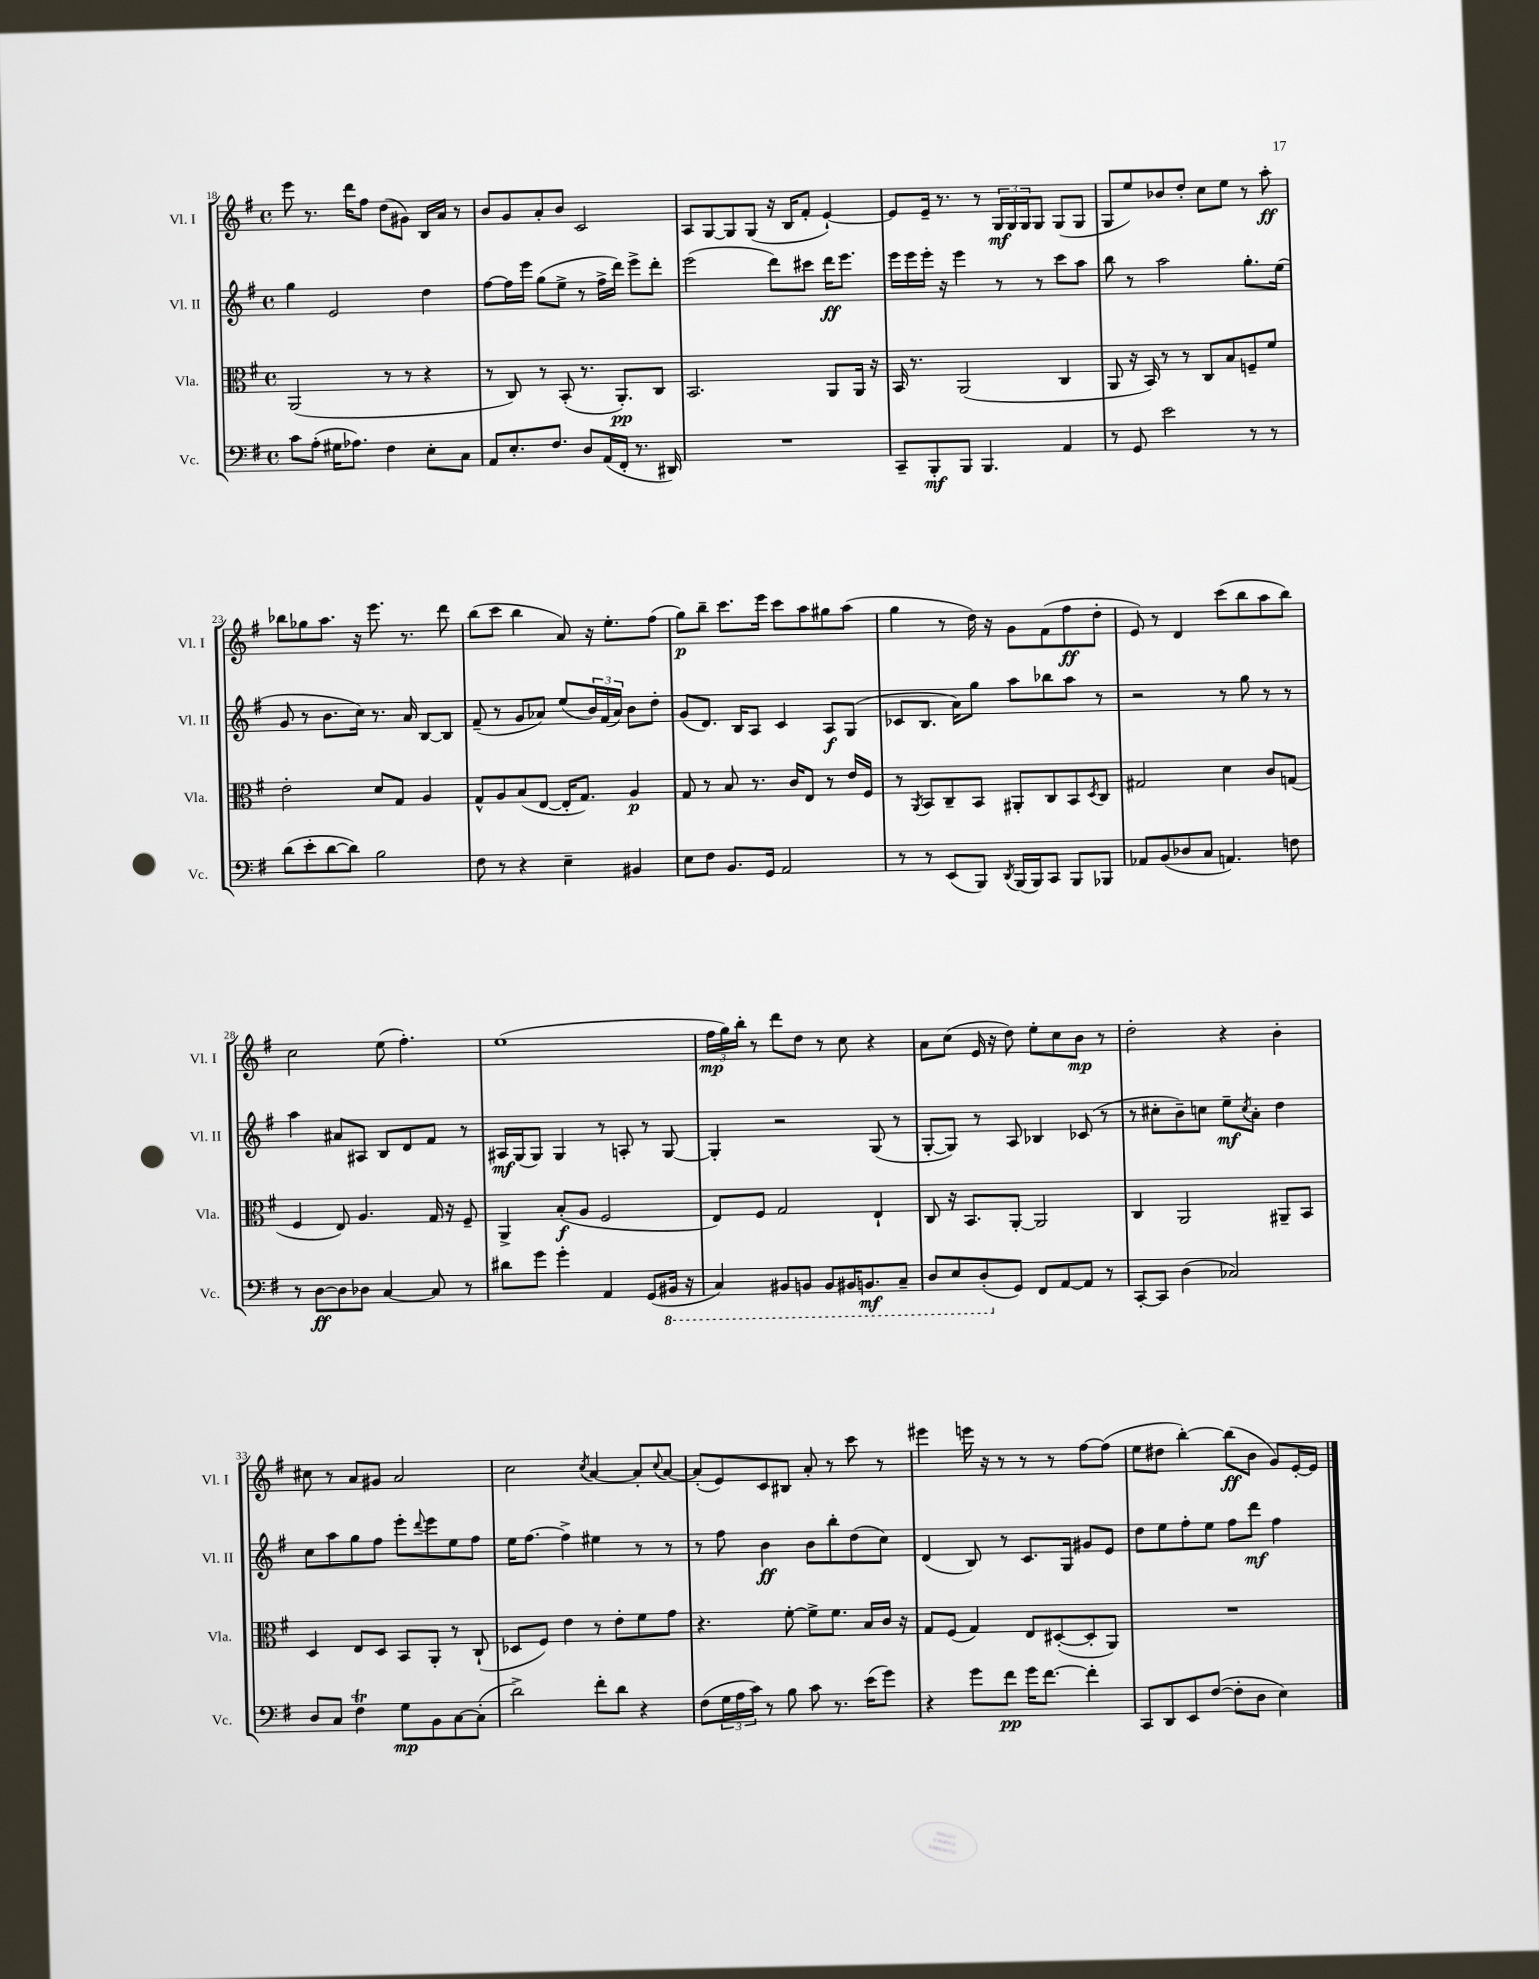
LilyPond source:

<<
\new StaffGroup <<
\new Staff = "s0" \with { instrumentName = "Vl. I" shortInstrumentName = "Vl. I" } {
    \clef treble \key g \major \defaultTimeSignature \time 4/4
    e'''8 r8. d'''16 fis''8 d''8( gis'8) b16 a'16 r8 |
    b'8 g'8 a'8-. b'8 c'2 |
    a8 g8~ g8 g8( r16 b16 fis'8-. e'4~-!) |
    e'8 e'16-- r8. r8 \tuplet 3/2 { g16\mf g16 g16 } g8 g8( g8 |
    g8 e''8) bes'8 d''8-. c''8 e''8 r8 a''8-.\ff |
    bes''8 ges''8 a''8. r16 e'''8. r8. d'''8 |
    b''8( c'''8 b''4 a'8) r16 e''8.-. fis''8( |
    g''8\p) b''8-- c'''8. e'''16 c'''8 a''8 gis''8 a''8( |
    g''4 r8 d''16) r16 g'8 fis'8( fis''8\ff d''8-. |
    e'8) r8 d'4 c'''8( b''8 a''8 b''8) |
    c''2 e''8( fis''4.-.) |
    e''1( |
    \tuplet 3/2 { fis''16\mp g''16) b''16-. } r8 d'''8 d''8 r8 c''8 r4 |
    a'8 c''8( e'16 r16 d''8) e''8-. c''8 b'8\mp r8 |
    d''2-. r4 b'4-. |
    cis''8 r8 a'8 gis'8 a'2 |
    c''2 \acciaccatura { c''8 } a'4~ a'8-. \appoggiatura { c''8 } a'8~ |
    a'8-.( e'8) c'8 bis8 a'8-. r8 c'''8 r8 |
    eis'''4 e'''16 r16 r8 r8 r8 fis''8~ fis''8( |
    e''8 dis''8 b''4~-.) b''8\ff( b'8 g'8) e'16~-. e'16 \bar "|." |
}
\new Staff = "s1" \with { instrumentName = "Vl. II" shortInstrumentName = "Vl. II" } {
    \clef treble \key g \major \defaultTimeSignature \time 4/4
    g''4 e'2 d''4 |
    fis''8~ fis''16 e'''16 g''8( e''8-> r8 fis''16-> d'''16) e'''8-> d'''8-. |
    e'''2( d'''8) cis'''8 d'''16\ff e'''8. |
    e'''16 e'''16 e'''16-. r16 e'''4 r8 r8 c'''8 a''8 |
    b''8 r8 a''2 g''8.-. e''16( |
    g'8 r8 b'8. c''16) r8. a'16 b8~ b8 |
    fis'8--( r8 g'8 aes'8) e''8( \tuplet 3/2 { b'16) fis'16( aes'16) } b'8 d''8-. |
    g'8( d'8.) b16 a8 c'4 a8\f g8( |
    ces'8 b8. a'16) g''8 a''8 bes''8 a''8 r8 |
    r2 r8 g''8 r8 r8 |
    a''4 ais'8 ais8 b8 d'8 fis'8 r8 |
    ais16\mf g16( g8) g4 r8 a8-. r8 g8~ |
    g4-. r2 g8( r8 |
    g8~-. g8) r8 a8 bes4 ces'8( r8 |
    r8 cis''8-. b'8--) c''8 e''8--\mf \acciaccatura { c''8 } a'8-. d''4 |
    c''8 a''8 g''8 fis''8 e'''8-. \appoggiatura { d'''8 } e'''8 e''8 fis''8 |
    e''16 fis''8.~ fis''4-> eis''4 r8 r8 |
    r8 fis''8 b'4\ff b'8 b''8-. d''8( c''8) |
    d'4( b8) r8 c'8. g16 gis'8 e'8 |
    d''8 e''8 fis''8-. e''8 fis''8 d'''8\mf fis''4 \bar "|." |
}
\new Staff = "s2" \with { instrumentName = "Vla." shortInstrumentName = "Vla." } {
    \clef alto \key g \major \defaultTimeSignature \time 4/4
    a,2( r8 r8 r4 |
    r8 c8) r8 b,8-.( r8. a,8.-.\pp) c8 |
    b,2. a,8 a,16 r16 |
    b,16 r8. a,2( c4 |
    a,8 r16 b,16) r8 r8 c8 b8 f8-- fis'8 |
    e'2-. d'8 g8 a4 |
    g8-^ a8 b8( e8~ e16-. g8.) a4\p |
    g8 r8 b8 r8. c'16 e8 r8 e'16 fis16 |
    r8 \acciaccatura { a,8 } b,8 c8-- b,8 ais,8-. c8 b,8 \acciaccatura { d8 } c8 |
    gis2 d'4 c'8 g8( |
    fis4 e8) a4. g16 r16 fis8-- |
    a,4-> b8-.\f( a8 fis2 |
    e8) fis8 g2 e4-! |
    c8 r16 b,8. a,8~-. a,2 |
    c4 a,2 ais,8-- b,8 |
    d4 e8 d8 b,8 a,8-. r8 c8-!( |
    des8 fis8) e'4 r8 e'8-. fis'8 g'8 |
    r4. fis'8~-. fis'8-> fis'8. b16 c'16 r16 |
    g8 fis8( g4) e8 dis8~-.( dis8-. a,8) |
    R1 \bar "|." |
}
\new Staff = "s3" \with { instrumentName = "Vc." shortInstrumentName = "Vc." } {
    \clef bass \key g \major \defaultTimeSignature \time 4/4
    c'8 a8-.( gis16 aes8.) fis4 e8-. c8 |
    a,8 e8.-. fis8. d8 a,16( fis,16-. r8. dis,16) |
    R1 |
    c,8-- b,,8-.\mf b,,8 b,,4. a,4 |
    r8 g,8 e'2 r8 r8 |
    d'8( e'8-. d'8~ d'8) b2 |
    fis8 r8 r4 e4-- bis,4 |
    e8 fis8 b,8. g,16 a,2 |
    r8 r8 e,8( b,,8) \acciaccatura { d,8 } b,,16( b,,16) c,8 b,,8 bes,,8 |
    aes,8 b,8( des8 c8 a,4.) f8 |
    r8 d8~\ff d8 des8 c4~ c8 r8 |
    dis'8 g'8 g'4-. a,4 g,8( \ottava #-1 bis,,16 r16 |
    c,4) bis,,8 b,,8 b,,8 bis,,16 b,,8.\mf c,8-- |
    d,8 e,8 d,8-.( \ottava #0 g,8) fis,8 a,8~ a,8 r8 |
    c,8~-. c,8 d4( ces2) |
    d8 c8 fis4\trill g8\mp b,8 c8~ c8-.( |
    d'2->) fis'8-. d'8 r4 |
    fis8( \tuplet 3/2 { g16 a16 c'16) } r8 b8 c'8 r8. e'16( g'8) |
    r4 g'8 fis'8\pp g'16 fis'8.~ fis'4-. |
    c,8 d,8 e,8 fis8~( fis8-. d8 e4) \bar "|." |
}
>>
>>
\layout { \context { \Score currentBarNumber = #18 } }
